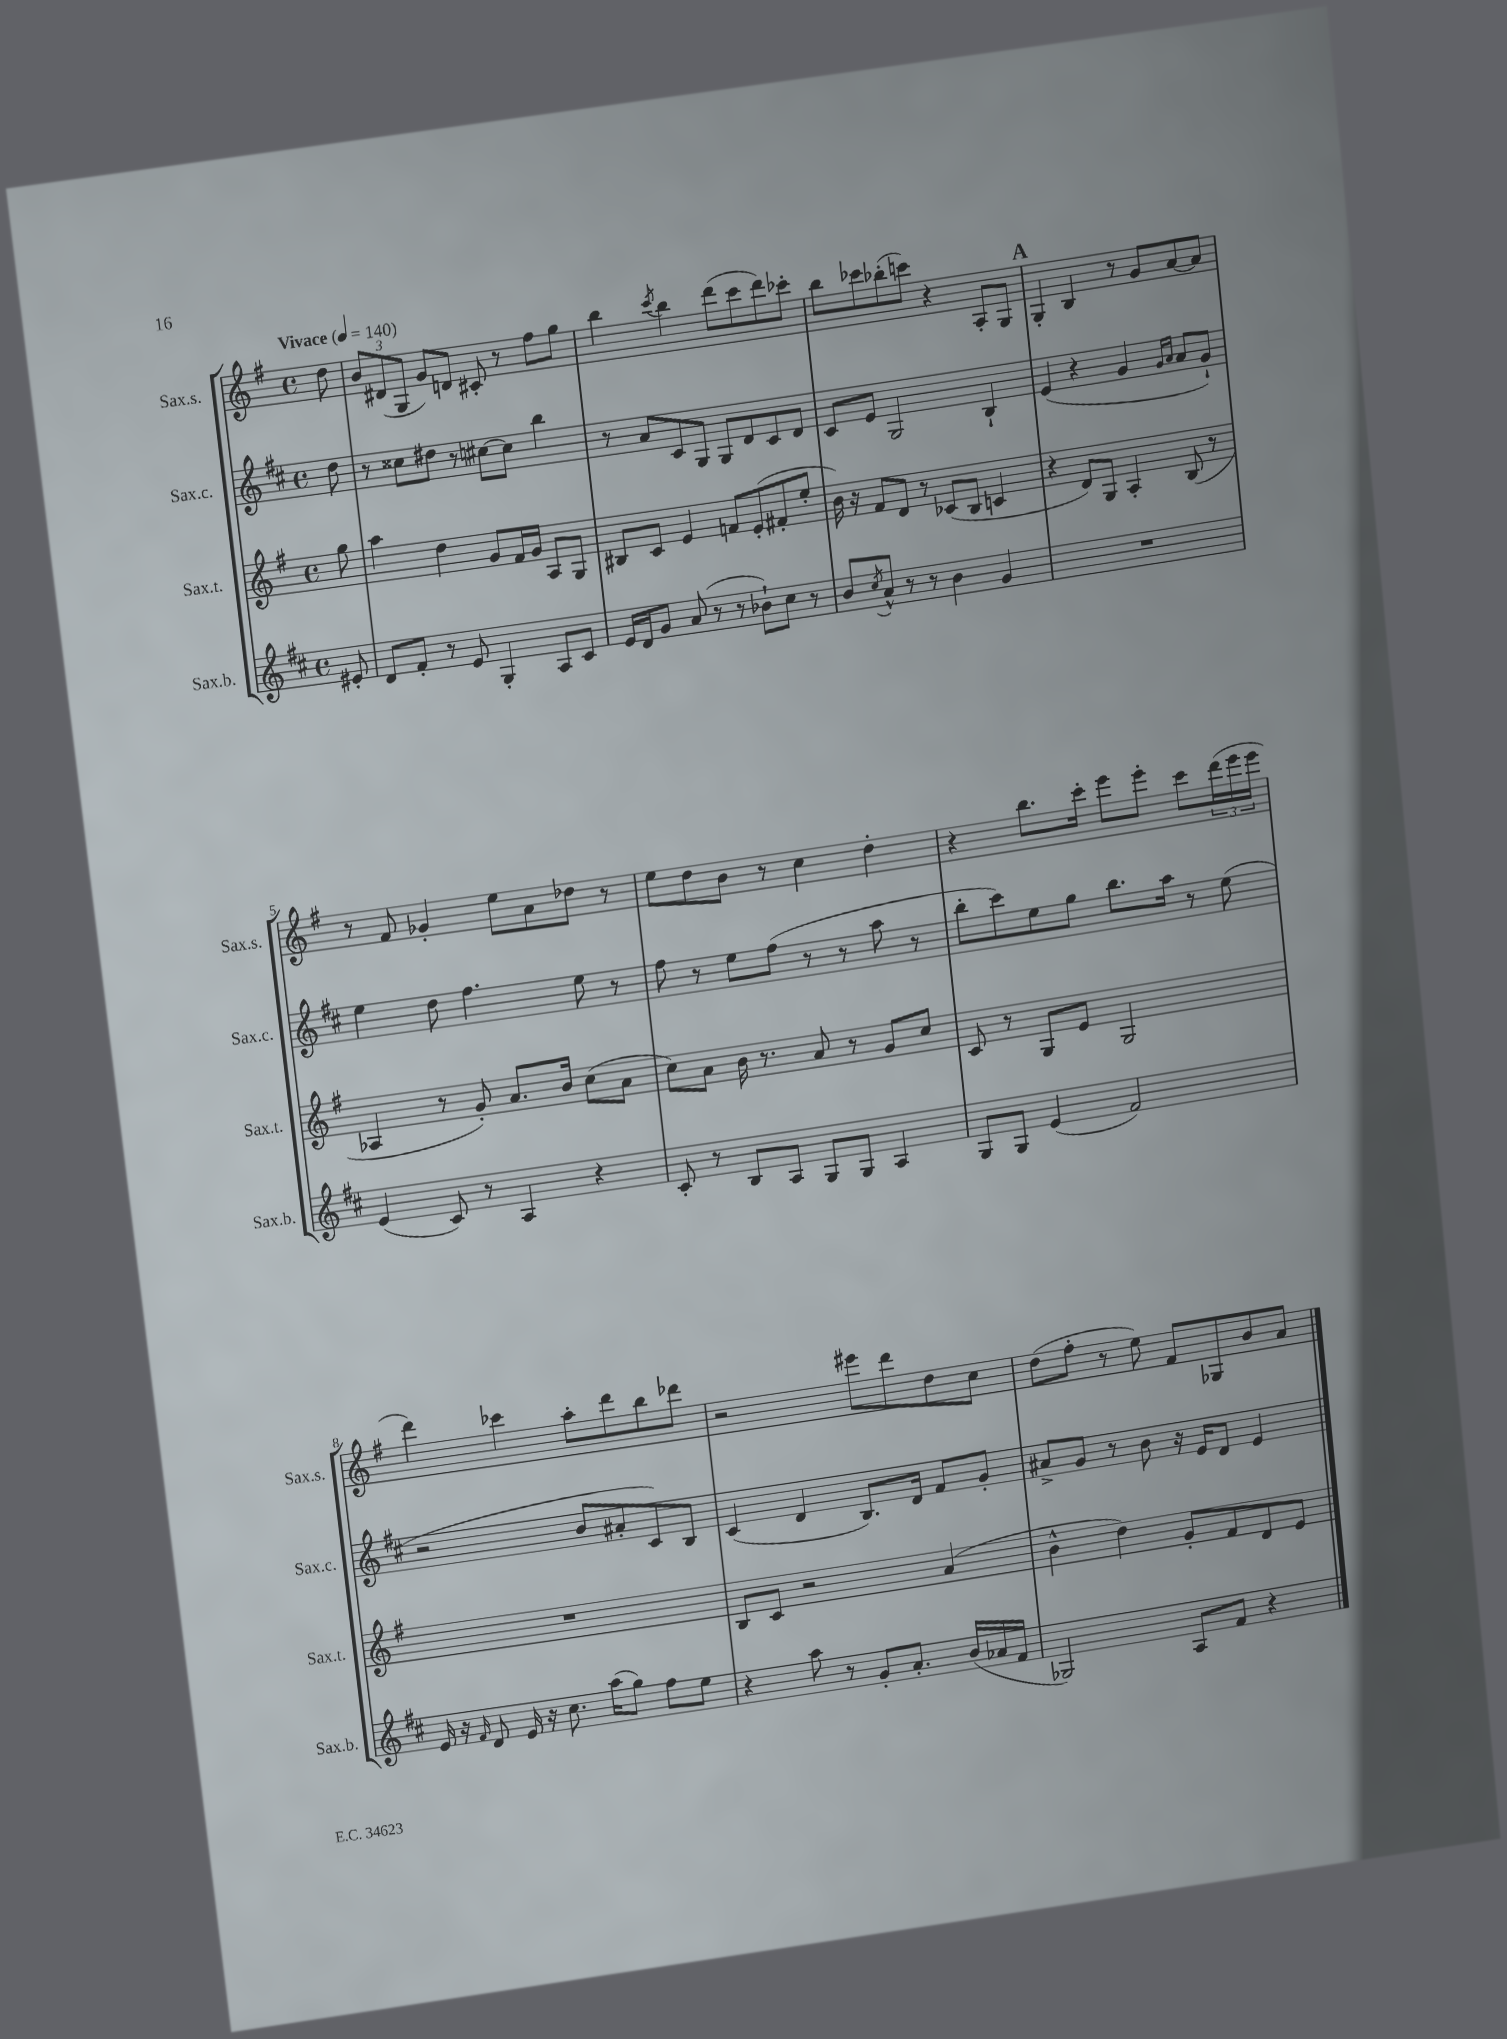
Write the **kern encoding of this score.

**kern	**kern	**kern	**kern
*part4	*part3	*part2	*part1
*staff4	*staff3	*staff2	*staff1
*I"Sax.b.	*I"Sax.t.	*I"Sax.c.	*I"Sax.s.
*I'Sax.b.	*I'Sax.t.	*I'Sax.c.	*I'Sax.s.
*clefG2	*clefG2	*clefG2	*clefG2
*k[f#c#]	*k[f#]	*k[f#c#]	*k[f#]
*M4/4	*M4/4	*M4/4	*M4/4
*met(c)	*met(c)	*met(c)	*met(c)
*MM140	*MM140	*MM140	*MM140
=	=	=	=
!	!	!	!LO:TX:a:B:t=Vivace
8e#X'/	8gg\	8dd\	8dd\
=1	=1	=1	=1
8d/L	4aa\	8r	12b/L
.	.	.	(12d#X/
8f#'/J	.	8cc##X\L	.
.	.	.	12G/J
8r	4dd\	8dd#X\J	8g/L)
8e/	.	8r	8dn/J
4G'/	8g/L	[8cc#X\L	8c#X'/
.	16f#/L	8cc#\J]	8r
.	16g/JJ	.	.
8A/L	8A/L	4bb\	8ff#\L
8c#/J	8G/J	.	8gg\J
=2	=2	=2	=2
16e/LL	8B#X/L	8r	4bb\
16d/J	.	.	.
8g/J	8c/J	8a/L	.
.	.	.	8qccc/
(8a/	4e/	8c#/	4bb\
8r	.	8G/J	.
8r	8fn/L	8G/L	(8ddd\L
8b-X`\L)	(8e'/	8d/	8ccc\
8cc#\J	8f#X'/	8c#/	8ddd\)
8r	8ee'/J	8d/J	8ccc-X'\J
=3	=3	=3	=3
8b/L	16b\)	8c#/L	8bb\L
.	16r	.	.
8qcc#/	.	.	.
8a^^/J	8f#/L	8e/J	8ccc-X\
8r	8d/J	2G/	(8bb-X'\
8r	8r	.	8cccn\J)
4b\	(8c-X/L	.	4r
.	8B/J	.	.
4g/	4cn/	4B`/	8A'/L
.	.	.	8G/J
!!LO:REH:place=s1:t=A
=4	=4	=4	=4
1r	4r	(4e/	4G'/
.	8d/L)	4r	4B/
.	8G/J	.	.
.	4A'/	4g/	8r
.	.	.	8g/L
.	.	16qqg/LL	.
.	.	16qqa/JJ	.
.	(8B/	8a/L	[8a/
.	8r	8g`/J)	8a/J]
!!LO:LB:g=z
=5	=5	=5	=5
(4e/	4A-X/	4ee\	8r
.	.	.	8f#/
8c#/)	8r	8dd\	4g-X'/
8r	8g'/)	4.ff#\	.
4A/	8.a/L	.	8ee\L
.	.	.	8a\
.	16b/Jk	.	.
4r	(8cc\L	8ee\	8dd-X\J
.	8a\J	8r	8r
=6	=6	=6	=6
8c#'/	8cc\L)	8ff#\	8ee\L
8r	8a\J	8r	8dd\
8B/L	16b\	8ee\L	8b\J
.	8.r	.	.
8A/J	.	(8ff#\J	8r
8G/L	8a/	8r	4cc\
8G/J	8r	8r	.
4A/	8g/L	8aa\	4dd'\
.	8cc/J	8r	.
=7	=7	=7	=7
8G/L	8c/	8bb'\L	4r
8G/J	8r	8ccc#\)	.
(4e/	8G/L	8ee\	8.bb\L
.	8e/J	8gg\J	.
.	.	.	16ccc'\Jk
2f#/)	2G/	8.bb\L	8eee\L
.	.	.	8eee'\J
.	.	16aa\Jk	.
.	.	8r	8ccc\L
.	.	(8ee\	(24ddd\L
.	.	.	24eee\
.	.	.	24eee\JJ
!!LO:LB:g=z
=8	=8	=8	=8
16e/	1r	2r	4ddd\)
16r	.	.	.
16qqf#/	.	.	.
8d/	.	.	.
16e/	.	.	4ccc-X\
16r	.	.	.
8.cc#\	.	.	.
.	.	8b/L	8aa'\L
(16aa\KL	.	.	.
8gg\J)	.	8a#X'/	8ddd\
8ff#\L	.	8c#/)	8bb\
8ee\J	.	8B/J	8ddd-X\J
=9	=9	=9	=9
4r	8B/L	(4c#/	2r
.	8c/J	.	.
8aa\	2r	4d/	.
8r	.	.	.
8g'/L	.	8.B/L)	8eee#X\L
8.a'/J	.	.	8ddd\
.	.	16d/Jk	.
.	(4a/	8f#/L	8dd\
(16b/LL	.	.	.
16a-X/	.	8g'/J	8cc\J
16f#/JJ	.	.	.
=10	=10	=10	=10
2G-X/)	4b^^\	8a#X^/L	(8dd\L
.	.	8g/J	8ff#'\J
.	4dd\)	8r	8r
.	.	8b\	8ee\)
8A/L	8g'/L	16r	8f#/L
.	.	16e/KL	.
8f#/J	8f#/	8d/J	8G-X/
4r	8d/	4e/	8b/
.	8e/J	.	8a/J
==	==	==	==
*-	*-	*-	*-
